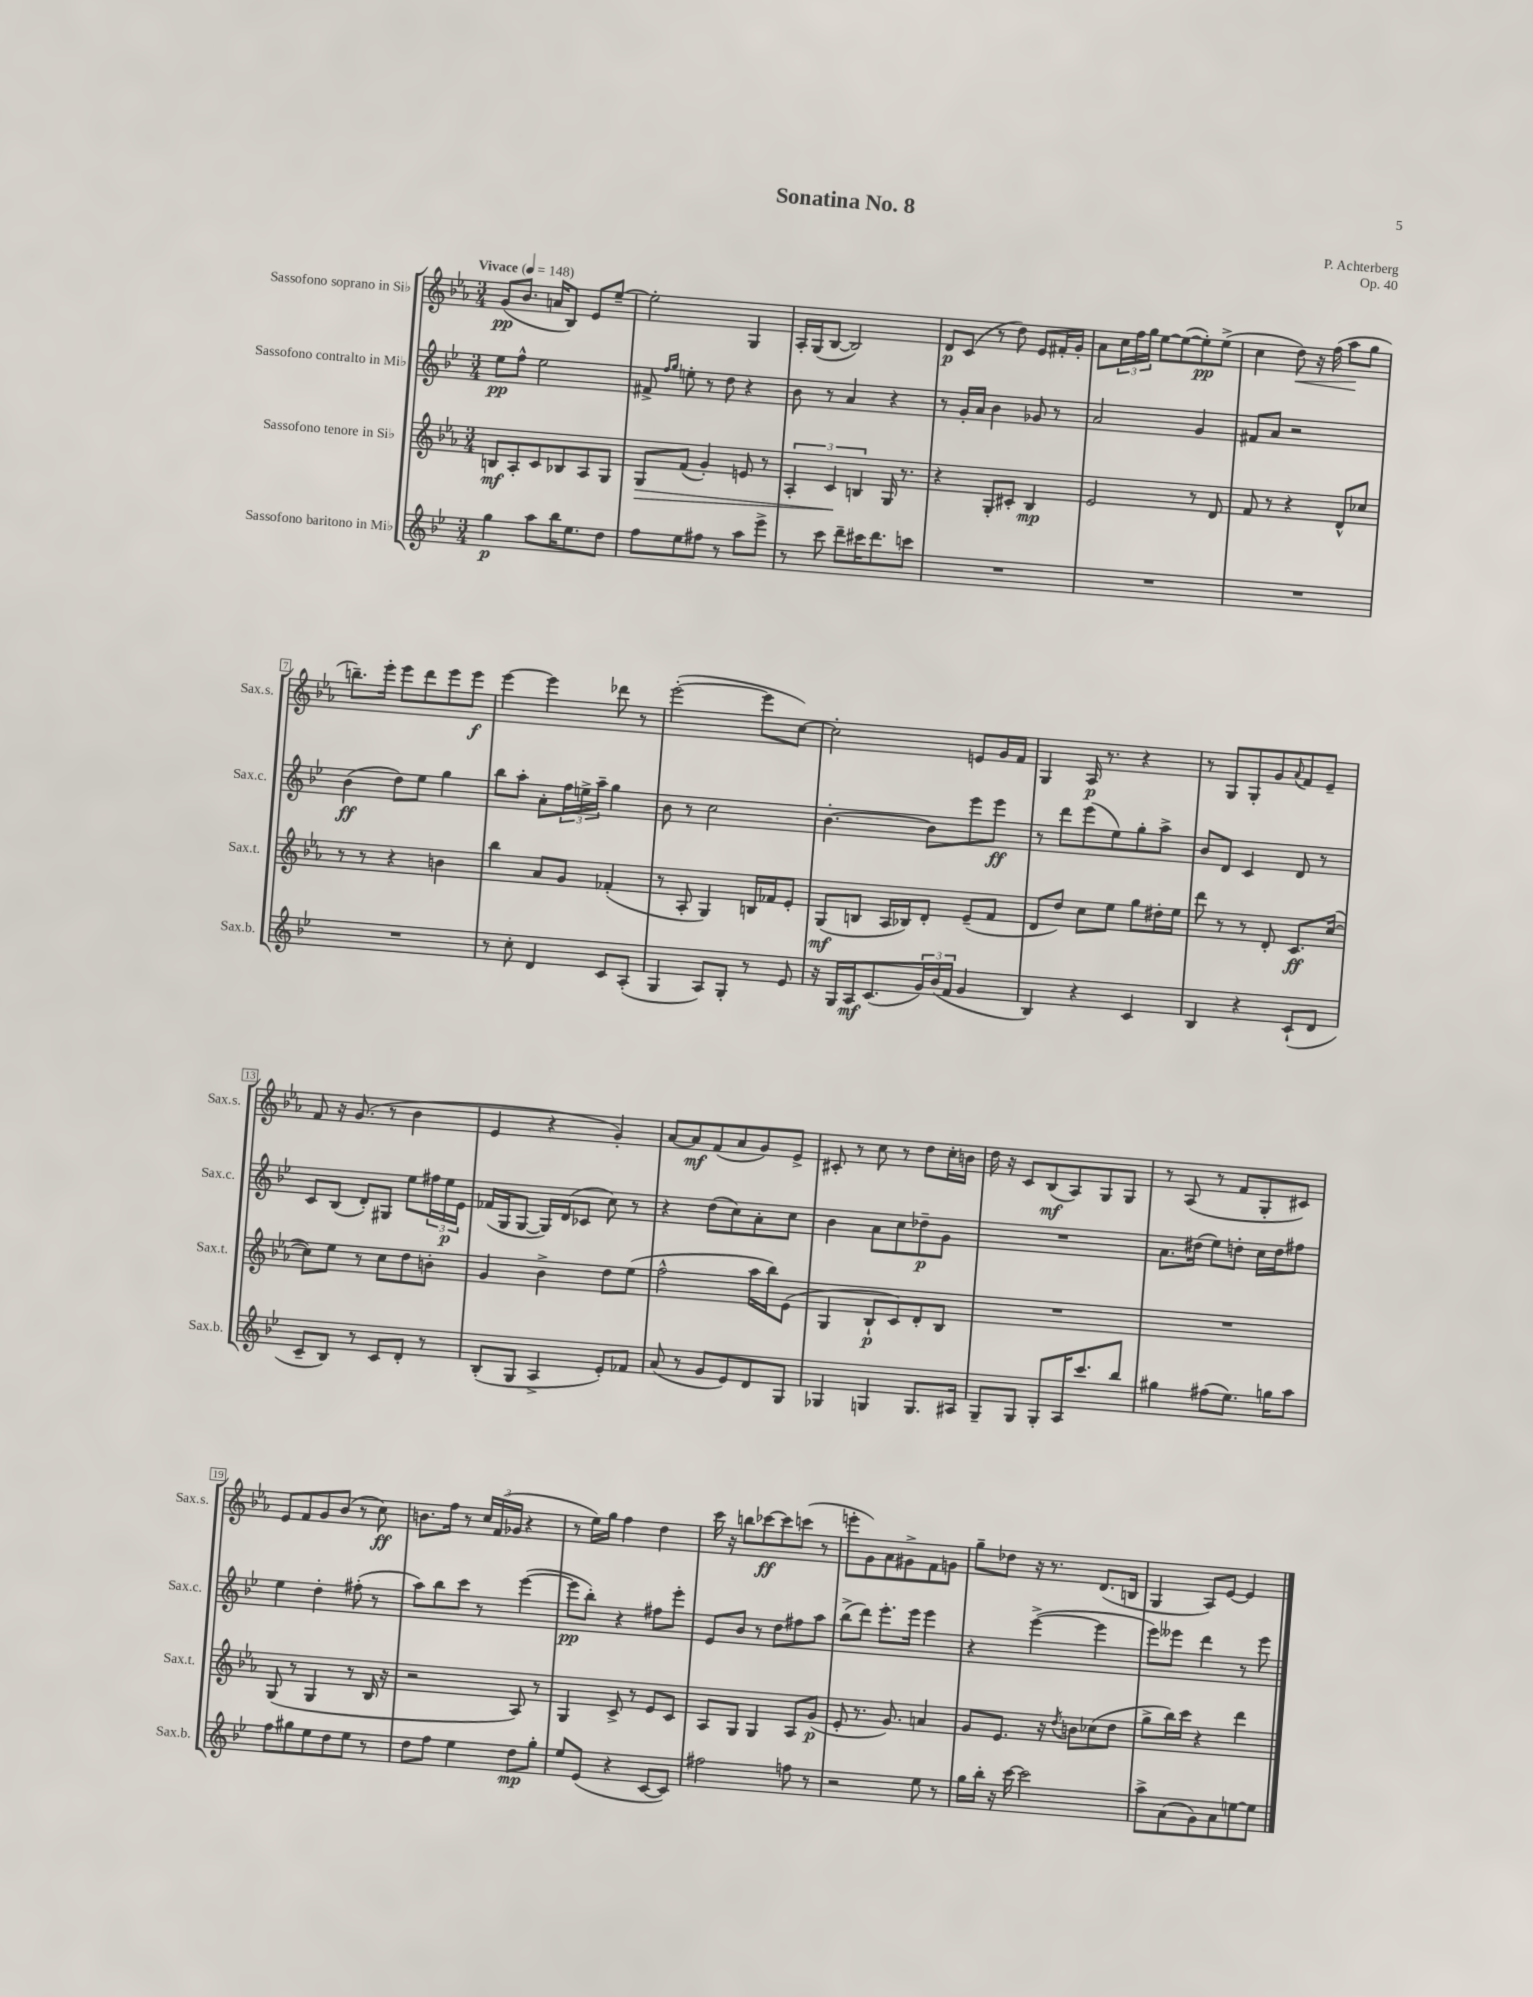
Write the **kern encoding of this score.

**kern	**dynam	**kern	**dynam	**kern	**dynam	**kern	**dynam
*part4	*part4	*part3	*part3	*part2	*part2	*part1	*part1
*staff4	*staff4	*staff3	*staff3	*staff2	*staff2	*staff1	*staff1
*I"Sassofono baritono in Mi♭	*	*I"Sassofono tenore in Si♭	*	*I"Sassofono contralto in Mi♭	*	*I"Sassofono soprano in Si♭	*
*I'Sax.b.	*	*I'Sax.t.	*	*I'Sax.c.	*	*I'Sax.s.	*
*clefG2	*	*clefG2	*	*clefG2	*	*clefG2	*
*k[b-e-]	*	*k[b-e-a-]	*	*k[b-e-]	*	*k[b-e-a-]	*
*M3/4	*	*M3/4	*	*M3/4	*	*M3/4	*
*MM148	*	*MM148	*	*MM148	*	*MM148	*
=1	=1	=1	=1	=1	=1	=1	=1
!	!	!	!	!	!	!LO:TX:a:B:t=Vivace	!
4gg\	p	8Bn/L	mf	8ee-\L	pp	(8g/L	pp
.	.	8A-'/	.	8ff^^\J	.	8.b-/J	.
8aa\L	.	8c/	.	2ee-\	.	.	.
.	.	.	.	.	.	16an/KL	.
16bb-\K	.	8B-X/	.	.	.	8B-/J)	.
8.ee-\	.	.	.	.	.	.	.
.	.	8A-/	.	.	.	8e-/L	.
8dd\J	.	8G/J	.	.	.	[8ee-~/J	.
=2	=2	=2	=2	=2	=2	=2	=2
!	!	!	!LO:HP:b	!	!	!	!
8ff\L	.	8G/L	>	8f#X^/	.	2ee-'\]	.
.	.	.	.	16qqff/LL	.	.	.
.	.	.	.	16qqgg/JJ	.	.	.
8ee-\	.	(8f/J	.	8een'\	.	.	.
8ff#X\J	.	4g'/)	.	8r	.	.	.
8r	.	.	.	8dd\	.	.	.
8aa\L	.	8en/	.	4r	.	4G/	.
8eee-^\J	.	8r	.	.	.	.	.
=3	=3	=3	=3	=3	=3	=3	=3
8r	.	6A-'/	.	8b-\	.	16A-'/LL	.
.	.	.	.	.	.	(16G/J	.
8ccc\	.	.	.	8r	.	[8B-/J	.
.	.	6c/	.	.	.	.	.
8ddd~\L	.	.	.	4a/	.	2B-/])	.
.	.	6Bn/	]	.	.	.	.
16ccc#X\K	.	.	.	.	.	.	.
8.ddd\	.	.	.	.	.	.	.
.	.	16G/	.	4r	.	.	.
.	.	8.r	.	.	.	.	.
8cccn\J	.	.	.	.	.	.	.
=4	=4	=4	=4	=4	=4	=4	=4
2.r	.	4r	.	8r	.	8d/L	p
.	.	.	.	16g'/LL	.	(8c/J	.
.	.	.	.	16a/JJ	.	.	.
.	.	8G'/L	.	4b-\	.	8r	.
.	.	8c#X'/J	.	.	.	8dd\)	.
.	.	4B-/	mp	8g-X/	.	8e-/L	.
.	.	.	.	8r	.	16f#X'/L	.
.	.	.	.	.	.	16g'/JJ	.
=5	=5	=5	=5	=5	=5	=5	=5
2.r	.	2e-/	.	2a/	.	8a-\L	.
.	.	.	.	.	.	24cc\L	.
.	.	.	.	.	.	24ff\	.
.	.	.	.	.	.	24gg\JJ	.
.	.	.	.	.	.	[8ee-\L	.
.	.	.	.	.	.	(8ee-\_	.
.	.	8r	.	4g/	.	8ee-'\])	pp
.	.	8d/	.	.	.	(8ee-^\J	.
=6	=6	=6	=6	=6	=6	=6	=6
2.r	.	8f/	.	8f#X/L	.	4cc\	.
.	.	8r	.	8a/J	.	.	.
!	!	!	!	!	!	!	!LO:HP:b
.	.	4r	.	2r	.	8dd\)	<
.	.	.	.	.	.	16r	.
.	.	.	.	.	.	(16ff\	.
.	.	8d^^/L	.	.	.	8aa-\L	.
.	.	8cc-X/J	.	.	.	8gg\J	[
!!LO:LB:g=z
=7	=7	=7	=7	=7	=7	=7	=7
2.r	.	8r	.	(4b-\	ff	8.bbn~\L)	.
.	.	8r	.	.	.	.	.
.	.	.	.	.	.	16eee-'\Jk	.
.	.	4r	.	8dd\L)	.	8eee-\L	.
.	.	.	.	8ee-\J	.	8ddd\	.
.	.	4bn\	.	4gg\	.	8eee-\	.
.	.	.	.	.	.	8eee-\J	f
=8	=8	=8	=8	=8	=8	=8	=8
8r	.	4bb-\	.	8bb-\L	.	[4eee-\	.
8cc'\	.	.	.	8aa'\J	.	.	.
4d/	.	8a-/L	.	8a'\L	.	4eee-\]	.
.	.	8g/J	.	24ff\L	.	.	.
.	.	.	.	24een^\	.	.	.
.	.	.	.	24aa~\JJ	.	.	.
8c/L	.	(4f-X'/	.	4gg\	.	8ddd-X\	.
(8A'/J	.	.	.	.	.	8r	.
=9	=9	=9	=9	=9	=9	=9	=9
4G/	.	8r	.	8b-\	.	([2eee-'\	.
.	.	8A-'/	.	8r	.	.	.
8A/L)	.	4G/)	.	2cc\	.	.	.
8G'/J	.	.	.	.	.	.	.
8r	.	16Bn/LL	.	.	.	8eee-\L]	.
.	.	16f-X/J	.	.	.	.	.
8e-/	.	8e-'/J	.	.	.	[8cc\J)	.
=10	=10	=10	=10	=10	=10	=10	=10
16r	.	(8G/L	mf	[4.b-'\	.	2cc'\]	.
16G/LL	.	.	.	.	.	.	.
16A/J	mf	8Bn/J	.	.	.	.	.
(8.c/	.	.	.	.	.	.	.
.	.	16A-/LL	.	.	.	.	.
.	.	16B-X/J)	.	.	.	.	.
24g/L)	.	8d'/J	.	8b-\L]	.	.	.
(24b-/	.	.	.	.	.	.	.
24f/JJ	.	.	.	.	.	.	.
4g/	.	(8e-~/L	.	8eee-\	.	8en/L	.
.	.	8f/J	.	8eee-\J	ff	16g/L	.
.	.	.	.	.	.	16f/JJ	.
=11	=11	=11	=11	=11	=11	=11	=11
4B-/)	.	8d/L	.	8r	.	4G/	.
.	.	8dd/J)	.	8ddd\L	.	.	.
4r	.	8cc\L	.	(8eee-\	.	16A-/	p
.	.	.	.	.	.	8.r	.
.	.	8ee-\J	.	8ee-\)	.	.	.
4c/	.	8gg\L	.	8gg'\	.	4r	.
.	.	16dd#X'\L	.	8aa^\J	.	.	.
.	.	16ee-\JJ	.	.	.	.	.
=12	=12	=12	=12	=12	=12	=12	=12
4B-/	.	8ddd\	.	8b-/L	.	8r	.
.	.	8r	.	8d/J	.	8G/L	.
4r	.	8r	.	4c/	.	8G'/	.
.	.	8d'/	.	.	.	8g/	.
.	.	.	.	.	.	8qqa-/	.
(8c`/L	.	8.c/L	ff	8d/	.	8f/	.
8d/J	.	.	.	8r	.	8e-~/J	.
.	.	([16cc/Jk	.	.	.	.	.
!!LO:LB:g=z
=13	=13	=13	=13	=13	=13	=13	=13
8c~/L	.	8cc\L])	.	8c/L	.	8f/	.
8B-/J)	.	8ee-\J	.	(8B-/J	.	16r	.
.	.	.	.	.	.	(8.g/	.
8r	.	8r	.	8d'/L)	.	.	.
8c/L	.	8cc\L	.	8G#X/J	.	8r	.
8d'/J	.	8dd\	.	8ee-\L	.	4b-\	.
8r	.	8bn'\J	.	24ff#X\L	.	.	.
.	.	.	.	24ee-\	p	.	.
.	.	.	.	24e-\JJ	.	.	.
=14	=14	=14	=14	=14	=14	=14	=14
(8B-'/L	.	4g/	.	(16f-X/LL	.	4e-/	.
.	.	.	.	16G/J	.	.	.
8G/J	.	.	.	[8G/J	.	.	.
4A^/	.	4b-^\	.	16G/LL])	.	4r	.
.	.	.	.	(16d/J	.	.	.
.	.	.	.	8c-X/J	.	.	.
8e-'/L)	.	8dd\L	.	8cc\)	.	4g'/)	.
8f-X/J	.	(8ee-\J	.	8r	.	.	.
=15	=15	=15	=15	=15	=15	=15	=15
(8a/	.	2ff^^\	.	4r	.	[8a-/L	.
8r	.	.	.	.	.	8a-/]	mf
8g/L	.	.	.	(8dd\L	.	(8f/	.
8e-/)	.	.	.	8cc\)	.	8a-/	.
8d/	.	16aa-\LL	.	8a'\	.	8g/)	.
.	.	16bb-\J)	.	.	.	.	.
8G/J	.	(8e-\J	.	8cc\J	.	8e-^/J	.
=16	=16	=16	=16	=16	=16	=16	=16
4G-X/	.	4G/	.	4b-\	.	8c#X'/	.
.	.	.	.	.	.	8r	.
4Gn/	.	8B-`/L	p	8a\L	.	8cc\	.
.	.	8c/)	.	8cc\	.	8r	.
8.G/L	.	8d'/	.	8dd-X~\	p	8dd\L	.
.	.	8B-/J	.	8g\J	.	16cc'\L	.
16A#X/Jk	.	.	.	.	.	16bn\JJ	.
=17	=17	=17	=17	=17	=17	=17	=17
8G~/L	.	2.r	.	2.r	.	16dd\	.
.	.	.	.	.	.	16r	.
8G/J	.	.	.	.	.	8c/L	.
8G'/L	.	.	.	.	.	(8B-/	mf
16A/K	.	.	.	.	.	8A-/)	.
8.ccc/	.	.	.	.	.	.	.
.	.	.	.	.	.	8G/	.
8bb-/J	.	.	.	.	.	8G/J	.
=18	=18	=18	=18	=18	=18	=18	=18
4gg#X\	.	2.r	.	8.a\L	.	8r	.
.	.	.	.	.	.	(8A-/	.
.	.	.	.	(16dd#X\Jk	.	.	.
(8ff#X\L	.	.	.	8ee-\L)	.	8r	.
8.ee-\J)	.	.	.	8ddn'\J	.	8f/L	.
.	.	.	.	16cc\LL	.	8G'/	.
16ggn\KL	.	.	.	16dd\J	.	.	.
8aa\J	.	.	.	8ff#X\J	.	8c#X/J)	.
!!LO:LB:g=z
=19	=19	=19	=19	=19	=19	=19	=19
8ff\L	.	(8G/	.	4ee-\	.	8e-/L	.
8gg#X\	.	8r	.	.	.	8f/	.
8ee-\	.	4G/	.	4dd'\	.	8g/	.
8dd\	.	.	.	.	.	(8b-/J	.
8ee-\J	.	8r	.	(8ff#X'\	.	8r	.
8r	.	16B-/	.	8r	.	8cc\)	ff
.	.	16r	.	.	.	.	.
=20	=20	=20	=20	=20	=20	=20	=20
8dd\L	.	2r	.	8aa\L)	.	8.bn\L	.
8ff\J	.	.	.	8bb-\	.	.	.
.	.	.	.	.	.	16ff\Jk	.
4ee-\	.	.	.	8ccc\J	.	8r	.
.	.	.	.	8r	.	24cc/LL	.
.	.	.	.	.	.	(24f/	.
.	.	.	.	.	.	24g-X/JJ	.
8dd\L	mp	8A-/)	.	([4eee-\	.	4r	.
8gg'\J	.	8r	.	.	.	.	.
=21	=21	=21	=21	=21	=21	=21	=21
8ee-/L	.	4G/	.	8eee-\L]	pp	8r	.
(8e-/J	.	.	.	8bb-'\J)	.	16ee-\LL)	.
.	.	.	.	.	.	16gg\JJ	.
4r	.	8c^/	.	4r	.	4ff\	.
.	.	8r	.	.	.	.	.
[8c/L	.	8e-/L	.	8ff#X\L	.	4dd\	.
8c/J])	.	8c/J	.	8eee-'\J	.	.	.
=22	=22	=22	=22	=22	=22	=22	=22
2ff#X\	.	8A-/L	.	8e-/L	.	16ccc\	.
.	.	.	.	.	.	16r	.
.	.	8G/J	.	8b-/J	.	8bbn\L	.
.	.	4G/	.	8r	.	[8ccc-X\	ff
.	.	.	.	8dd\L	.	8ccc-\]	.
8ffn\	.	8A-/L	.	8ff#X\	.	(8cccn\J	.
8r	.	(8g/J	p	8aa\J	.	8r	.
=23	=23	=23	=23	=23	=23	=23	=23
2r	.	8e-'/	.	(8bb-^\L	.	8eeen'\L	.
.	.	8.r	.	8ddd\J)	.	8g\)	.
.	.	.	.	8.eee-'\L	.	8a-\	.
.	.	8.g/)	.	.	.	.	.
.	.	.	.	.	.	8g#X^\	.
.	.	.	.	16eee-\Jk	.	.	.
8ee-\	.	4an/	.	4eee-\	.	8f\	.
8r	.	.	.	.	.	8gn\J	.
=24	=24	=24	=24	=24	=24	=24	=24
16gg\LL	.	8g/L	.	4r	.	8gg~\L	.
16bb-'\JJ	.	.	.	.	.	.	.
16r	.	8.e-/J	.	.	.	8dd-X\J	.
[16ccc\	.	.	.	.	.	.	.
2ccc\]	.	.	.	([4eee-^\	.	16r	.
.	.	16r	.	.	.	8.r	.
.	.	8qdd/	.	.	.	.	.
.	.	8bn\L	.	.	.	.	.
.	.	(8cc-X\	.	4eee-\]	.	(8.d/L	.
.	.	8dd\J	.	.	.	.	.
.	.	.	.	.	.	16Bn/Jk	.
=25	=25	=25	=25	=25	=25	=25	=25
8aa^\L	.	8gg^\L	.	8eee-\L)	.	4G/	.
(8a\	.	16bb-\L)	.	8eee--X\J	.	.	.
.	.	16ccc\JJ	.	.	.	.	.
8g\)	.	4r	.	4ddd\	.	8A-/L)	.
8a\	.	.	.	.	.	[8e-/J	.
[8een\	.	4ddd\	.	8r	.	4e-/]	.
8ee\J]	.	.	.	8eee--\	.	.	.
==	==	==	==	==	==	==	==
*-	*-	*-	*-	*-	*-	*-	*-
